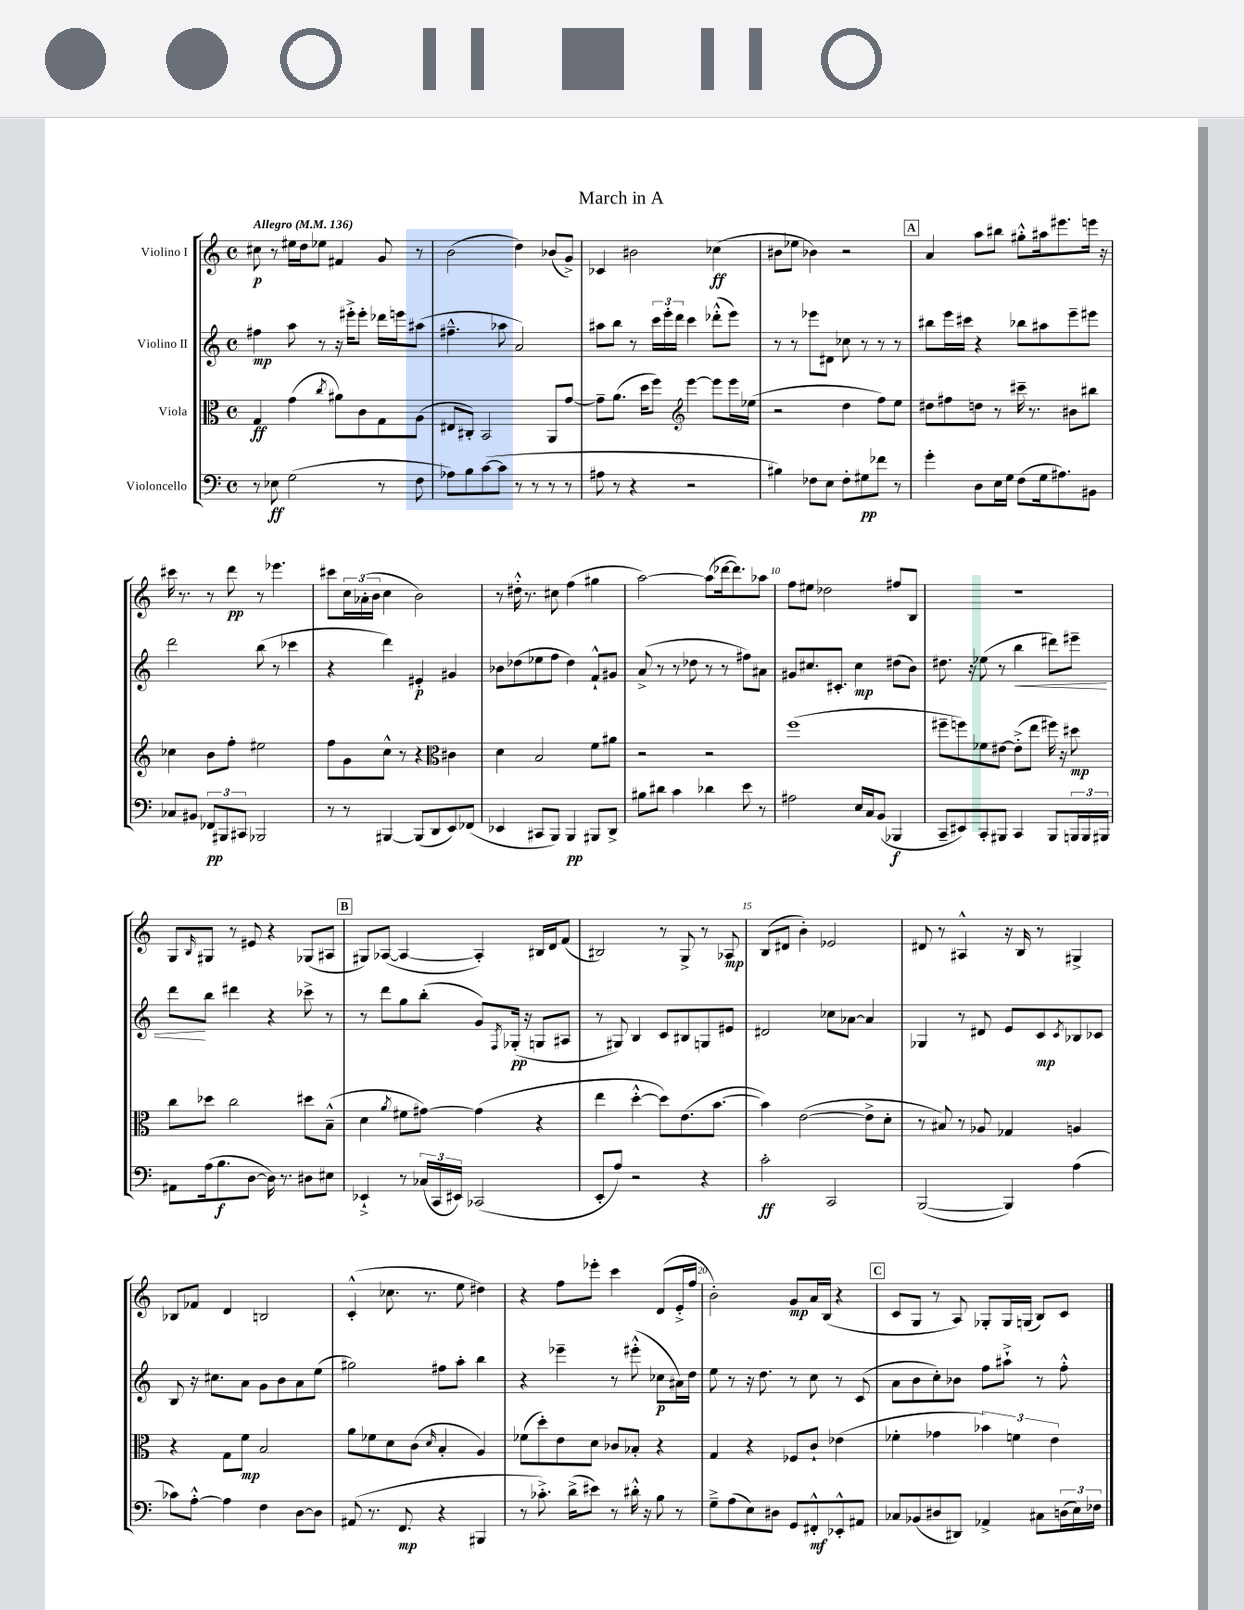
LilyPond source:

\header { title = "March in A" }
<<
\new StaffGroup <<
\new Staff = "s0" \with { instrumentName = "Violino I" } {
    \clef treble \key c \major \defaultTimeSignature \time 4/4 \tempo "Allegro" 4 = 136
    cis''8\p r8 eis''16 d''16 ees''8 fis'4 g'8 r8 |
    b'2( d''4) bes'8( g'8->) |
    ces'4 bis'2 ces''4\ff( |
    bis'8 ees''8 bes'4) r2 |
    \mark \markup { \box "A" } a'4 a''8 bis''8 gis''8-.-^ ais''16 eis'''8. e'''16 r16 |
    cis'''16 r8. r8 d'''8\pp r8 ees'''4. |
    cis'''8 \tuplet 3/2 { c''16 aes'16-.( b'16 } c''4 b'2) |
    r8 dis''16-.-^ r8. cis''8 f''4( gis''4 |
    a''2~) a''8( des'''16~ des'''8.) aes''8 |
    f''8 eis''8 des''2 fis''8 b8 |
    R1 |
    g8 \grace { b16 } gis8 r8 eis'8 r4 ges8( ais8 |
    \mark \markup { \box "B" } gis8) aes8~( aes4~ aes4-.) bis16 d'16 f'8( |
    bis2) r8 g8-> r8 aes8\mp |
    b8( dis'8 b'4-.) ees'2 |
    dis'8 r8 ais4-^ r16 b16 r8 gis4-> |
    bes8 fes'8 d'4 b2 |
    c'4-.-^( ces''8. r8. e''8 dis''4) |
    r4 f''8 ees'''8-. c'''4 d'8( e'16-.-> f''16 |
    b'2-.) g'8\mp a'16 b16( r4 |
    \mark \markup { \box "C" } c'8 g8 r8 a8) ges8-. ges16 g16( b8) c'8 \bar "|." |
}
\new Staff = "s1" \with { instrumentName = "Violino II" } {
    \clef treble \key c \major \defaultTimeSignature \time 4/4
    fis''4\mp a''8 r8 r16 eis'''16-.-> eis'''8-. des'''16 e'''16 ais''8( |
    fis''4.---^ aes''8 a'2) |
    ais''8 b''8 r8 \tuplet 3/2 { c'''16 e'''16-. d'''16 } c'''4 des'''8-.-^( e'''8) |
    r8 r8 ees'''8 dis'8 ces''8 r8 r8 r8 |
    \mark \markup { \box "A" } bis''8 e'''16 cis'''16 r4 bes''8 ais''8 e'''8-- eis'''8 |
    d'''2 b''8( r8 ces'''4 |
    r4 d'''4) eis'4-.\p gis'4 |
    bes'8 des''8( ees''8 f''8 des''4) f'8-!-^ gis'8 |
    a'8->( r8 r8 des''8 r8 r8 fis''8) ais'8 |
    gis'8 cis''8. cis'8.-. cis''4\mp dis''8( b'8) |
    dis''8. r16 ees''8( r8 b''4\< dis'''8) eis'''8-- |
    d'''8\! b''8 dis'''4 r4 ces'''8-> r8 |
    \mark \markup { \box "B" } r8 d'''8 g''8 b''8-.( g'8) \acciaccatura { f8 } ges16-.\pp( r16 g8 ais8 |
    r8 gis8) b4 c'8 bis8 g8 eis'8 |
    dis'2 ces''8 aes'8~ aes'4 |
    ges4 r8 dis'8 e'8 c'8\mp \acciaccatura { c'8 } bes8 ces'8 |
    b8 r16 cis''8. a'8 g'8 b'8 a'8 e''8( |
    gis''2) fis''8 a''8-. b''4 |
    r4 ees'''4-- r8 eis'''8-.-^( ces''8\p ais'16) d''16 |
    e''8 r8 r16 d''8. r8 c''8 r8 c'8( |
    \mark \markup { \box "C" } a'8 b'8 c''8-.) bes'8 f''8 ais''8-!-> r8 f''8-.-^ \bar "|." |
}
\new Staff = "s2" \with { instrumentName = "Viola" } {
    \clef alto \key c \major \defaultTimeSignature \time 4/4
    g4\ff g'4( \acciaccatura { c''8 } ais'8) c'8 g8 a8( |
    eis8 cis8-.) b,2 a,8 g'8~ |
    g'8-- a'8.( d''16 f''8) \clef treble e'''4~ e'''8 e'''16 ees''16( |
    r2 d''4 f''8) e''8 |
    \mark \markup { \box "A" } dis''8 fis''8 d''8 r8 cis'''16-- r8. bis'8 bis''8 |
    ces''4 b'8 f''8-. eis''2 |
    f''8 g'8 c''8-^ r8 r4 \clef alto cis'4 |
    d'4 b2 f'8 ais'8 |
    r2 r2 |
    f''1( |
    fis''8-- f''8) fes'8 eis'8~ eis'8-.->( e''8 fis''16) r16 dis''8\mp |
    c''8 des''8 c''2 dis''8 b8---^( |
    \mark \markup { \box "B" } d'4 \acciaccatura { a'8 } fis'8 gis'8~) gis'4( r4 |
    e''4 d''4~-.-^ d''8) e'8.( b'8.~ |
    b'4) e'2~( e'8-> d'8-. |
    r8 bis8) r8 aes8 ges4 a4 |
    r4 g8 f'8\mp b2 |
    a'8 fes'8 d'8 c'8( \grace { d'16 } b4-. a4) |
    fes'8( d''8-.) e'8 d'8 ces'8 bes8-. r4 |
    g4 r4 fes8 c'8-! ees'4( |
    \mark \markup { \box "C" } fes'4-. ges'4 \tuplet 3/2 { bes'4) f'4 e'4 } \bar "|." |
}
\new Staff = "s3" \with { instrumentName = "Violoncello" } {
    \clef bass \key c \major \defaultTimeSignature \time 4/4
    r8 ees8\ff g2( r8 f8 |
    aes8) b8 c'8~( c'8 r8 r8 r8 r8 |
    ais8 r8 r4 r2 |
    bis4) fes8 e8 fes8-. gis8\pp fes'8 r8 |
    \mark \markup { \box "A" } g'4-. d8 e16 g16 f8( g16 ais8.) bis,8 |
    ces8 bis,8 \tuplet 3/2 { fes,8\pp bis,,8 cis,8 } bes,,2 |
    r8 r8 bis,,4~ bis,,8( d,8 e,8) fes,8( |
    ees,4 cis,8 b,,8) b,,4\pp bis,,8 d,8-> |
    bis8 dis'8 c'4 des'4 e'8 r8 |
    ais2 e16 c16 b,8( bes,,4\f |
    c,8-- eis,8) c,8-. bis,,8 c,4 bis,,8 \tuplet 3/2 { b,,16 b,,16 bis,,16 } |
    ais,8 a16( b8.\f d8~ d16) r8. dis8 eis8 |
    \mark \markup { \box "B" } ees,4-!-> r8 \tuplet 3/2 { ces16( c,16 eis,16) } ces,2( |
    e,8-. a8) r2 r4 |
    c'2-.\ff c,2 |
    b,,2~( b,,4) a4( |
    ces'8) a8~-.-^ a4 f4 d8~ d8 |
    ais,8( r8. f,8.\mp r4 bis,,4 |
    r8 ces'8.-.->) d'16->( eis'8) r8 dis'16-.-^ r16 b8 r8 |
    g8---> a8( e8) dis8 g,8 fis,8-.-^\mf ees,8-.-^ ais,8 |
    \mark \markup { \box "C" } ces8 bes,8( dis8 dis,8) aes,4-> cis8 \tuplet 3/2 { d16( e16) fes16 } \bar "|." |
}
>>
>>
\layout { \context { \Score \override BarNumber.break-visibility = ##(#f #t #t) barNumberVisibility = #(every-nth-bar-number-visible 5) } }
